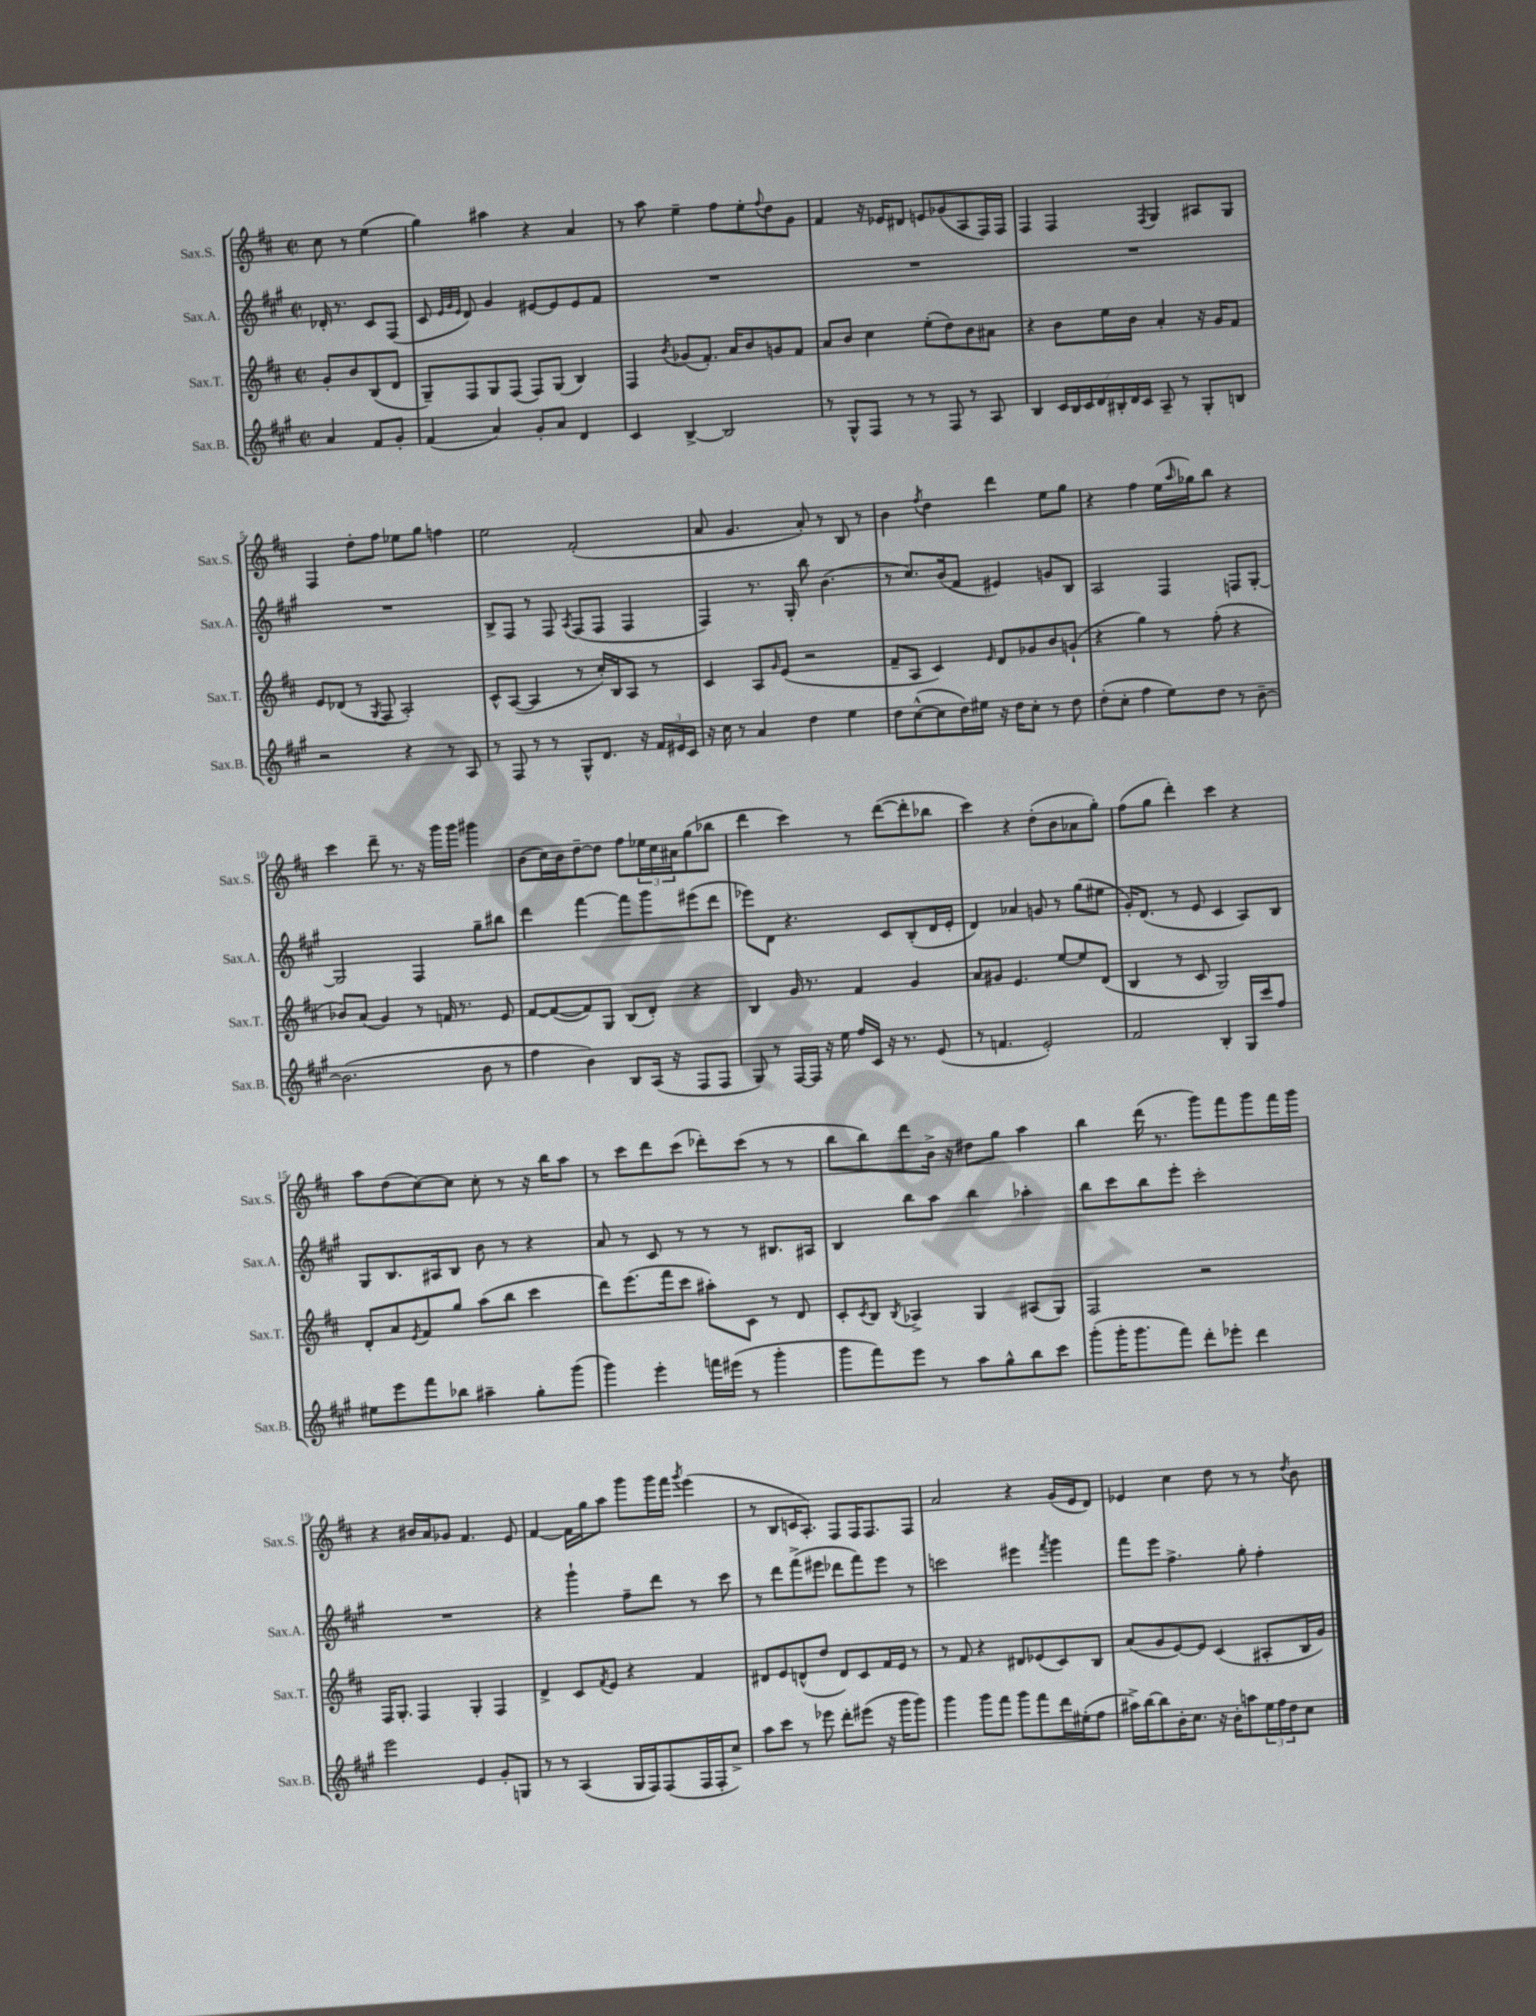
<<
\new StaffGroup <<
\new Staff = "s0" \with { instrumentName = "Sax.S." shortInstrumentName = "Sax.S." } {
    \clef treble \key d \major \defaultTimeSignature \time 2/2 \partial 2
    cis''8 r8 e''4( |
    g''4) ais''4 r4 a'4 |
    r8 a''8 e''4-- fis''8 e''8-. \appoggiatura { fis''8 } d''8 g'8 |
    fis'4 r16 ees'16 dis'8 e'8 ges'8( a8 fis16) fis16 |
    fis4 fis4 \acciaccatura { fis8 } g4 ais8 g8 |
    fis4 d''8-. fis''8 ees''8 g''8 f''4 |
    e''2 fis'2-.( |
    a'8 g'4. a'8-.) r8 b8 r8 |
    b'4 \acciaccatura { fis''8 } d''4 d'''4 e''8 g''8 |
    r4 fis''4 e''16( \grace { a''16 } ges''16) b''8 r4 |
    cis'''4 d'''8-- r8. r16 g'''16 g'''16 gis'''4 |
    b'8( cis''16) b'16 d''8~-- d''8 fis''8 \tuplet 3/2 { ees''16 cis''16 ais'16 } g''8( bes''8 |
    d'''4 cis'''4) r8 d'''8~( d'''8-. bes''8 |
    cis'''4) r4 d''8-.( b'8 aes'8 g''8-.) |
    fis''8( g''8 d'''4-.) cis'''4 r4 |
    a''8 d''8( cis''8~) cis''8 cis''8-. r8 r16 b''16 a''8 |
    r8 cis'''8 d'''8 cis'''8( des'''8-.) cis'''8( r8 r8 |
    b''8 b''8) d'''8 b'16-> r16 dis''8 g''8 a''4 |
    b''4 d'''16( r8. g'''8) fis'''8 g'''8 fis'''16 g'''16 |
    r4 bis'16 a'16 ges'8 fis'4. e'8 |
    fis'4~ fis'16 g''16 a''8 g'''8 g'''16 fis'''16 \acciaccatura { g'''8 } e'''4( |
    r8 b8 c'16 a8.-.) fis8 fis16 fis8. fis8 |
    a'2 r4 g'16( e'16 d'8) |
    ees'4 cis''4 d''8 r8 r8 \acciaccatura { d''8 } b'8 \bar "|." |
}
\new Staff = "s1" \with { instrumentName = "Sax.A." shortInstrumentName = "Sax.A." } {
    \clef treble \key a \major \defaultTimeSignature \time 2/2 \partial 2
    des'16-. r8. cis'8 fis8( |
    cis'8 \grace { e'32 gis'32 e'32 } d'8) gis'4 eis'8~ eis'8 eis'8 fis'8 |
    R1 |
    R1 |
    R1 |
    R1 |
    b8-> fis8 r8 fis8 \acciaccatura { a8 } fis8( fis8 fis4 |
    fis4) r8. gis16-. b''8 b'4.( |
    r8 cis''8.) b'16( fis'8 eis'4) g'8 b8 |
    a2 fis4 f8 gis8~-. |
    gis2 fis4 gis''8-- bis''8 |
    d'''4 fis'''4~ fis'''8 gis'''8 eis'''8( d'''8 |
    ees'''8) d'8 r4. cis'8 b8-.( d'16 e'16-. |
    d'4) aes'4 g'8 r8 gis''8( eis''8 |
    gis'16-.) d'8.( r8 e'8 cis'4 a8) b8 |
    gis8 b8. ais16 b8 b'8 r8 r4 |
    a'8 r8 cis'8 r8 r8 r8 bis8. ais16 |
    b4 b''8 a''8 b''4 aes''4-. |
    b''8 cis'''8 b''8 e'''8-. cis'''2-. |
    R1 |
    r4 gis'''4-! fis''8-- d'''8 r8 cis'''8 |
    r8 d'''8 fis'''8->( eis'''8 des'''8 fis'''8) eis'''8 r8 |
    c'''2 eis'''4 \acciaccatura { fis'''8 } gis'''4 |
    fis'''8 e'''8 fis''4.-> gis''8-. fis''4-. \bar "|." |
}
\new Staff = "s2" \with { instrumentName = "Sax.T." shortInstrumentName = "Sax.T." } {
    \clef treble \key d \major \defaultTimeSignature \time 2/2 \partial 2
    g'8-. b'8 b8( d'8 |
    g8--) fis8 g8 fis8( fis8) g8( b4) |
    fis4 \acciaccatura { b'8 } ges'8( fis'8.-.) a'16 b'8 g'8 fis'8 |
    a'8 b'8 cis''4 e''8-.( d''8) b'8 ais'8 |
    r4 b'8 e''16 b'16 a'4-. r16 g'16 fis'8 |
    e'8 des'8( r8 \acciaccatura { g8 } fis8 a2-.) |
    cis'8-^ a8~( a4 r8 cis''16-.) b16 a8 r8 |
    cis'4 a8 \grace { g'16 } e'8( r2 |
    fis'8-- a8 cis'4) \grace { e'16 } d'8 ges'8 b'8 g'8-!( |
    r4 g''4) r8 fis''8-.( r4 |
    bes'8) a'8( g'4) r8 f'16 r8. e'8 |
    fis'8~ fis'8~( fis'8) g8 b8( d'8-.) r4 |
    b4 g'16 r8. fis'4 g'4 |
    a'8 gis'8 e'4. e''8~ e''8 d'8( |
    b4 r8 cis'8 g2) |
    d'8-. a'8 \acciaccatura { e'8 } fis'8 g''8 a''8( b''8 cis'''4 |
    d'''8) e'''8.( fis'''16 cis'''8 ais''8-.) cis'8 r8 d'8 |
    cis'8-. \acciaccatura { cis'8 } b8 \acciaccatura { b8 } aes4-> g4 ais8( g8) |
    fis2 r2 |
    fis16 g8.-. fis4 g4-. fis4 |
    d'4-> cis'8 \acciaccatura { fis'8 } e'8 r4 fis'4 |
    dis'8 e'8 d'8-^( d''8 d'8) cis'8 fis'16 e'16 r8 |
    r8 fis'8 r4 dis'8 ees'8( cis'8) b8 |
    a'8( g'8 e'8~) e'8 cis'4( ais8-. b16 g'16) \bar "|." |
}
\new Staff = "s3" \with { instrumentName = "Sax.B." shortInstrumentName = "Sax.B." } {
    \clef treble \key a \major \defaultTimeSignature \time 2/2 \partial 2
    a'4 fis'8 gis'8-. |
    fis'4( a'4) gis'8-. a'8 d'4 |
    cis'4 b4~-> b2 |
    r8 gis8-^ fis8 r8 r8 fis8 r8 a8 |
    b4 \tuplet 7/4 { cis'16 b16 cis'16 d'16 bis16-. d'16 cis'16 } a8-- r8 gis8-. b8 |
    r2 r4 r8 a8 |
    r8 fis8 r8 r8 gis8-^ d'8. r16 \tuplet 3/2 { fis'16 eis'16 cis'16 } |
    r16 cis''16 r8 a'4 d''4 e''4 |
    d''8 cis''8~-^( cis''8 d''16) eis''16 r16 d''16 cis''8-. r8 d''8 |
    d''8-.( cis''8-. fis''4 e''8) d''8 r8 b'8~-- |
    b'2.( b'8 r8 |
    fis''4 b'4) b8 a16( r16 fis8 fis8 |
    gis8) r8 fis16~ fis16 r16 e''16 fis''16 cis'16 r16 r8. e'8( |
    r8 f'4. e'2-.) |
    fis'2 b4-. gis16 cis'''16 fis''8 |
    eis''8 e'''8 fis'''8 bes''8 ais''4-- gis''8-. gis'''8( |
    gis'''4) e'''4-. f'''16 eis'''16( r8 gis'''4-. |
    gis'''8 fis'''8) e'''8 r8 a''8 gis''8-^ b''8 cis'''8 |
    gis'''8-.( gis'''16-. gis'''8. fis'''8) d'''8-. ees'''8-. d'''4 |
    e'''2 e'4 gis'8-. g8 |
    r8 r8 a4( gis16 fis16) fis8( fis16 fis16-. cis''8->) |
    a''8 cis'''8 r8 ees'''8 d'''8-. eis'''8( r16 gis'''16 gis'''8) |
    gis'''4 gis'''8 fis'''8 gis'''8 fis'''8 d'''16 eis''16-.( fis''8 |
    ais''16->) b''16~ b''8 b'16-. cis''8. r16 b'16-. a''8 \tuplet 3/2 { e''16 fis''16 d''16 } cis''8 \bar "|." |
}
>>
>>
